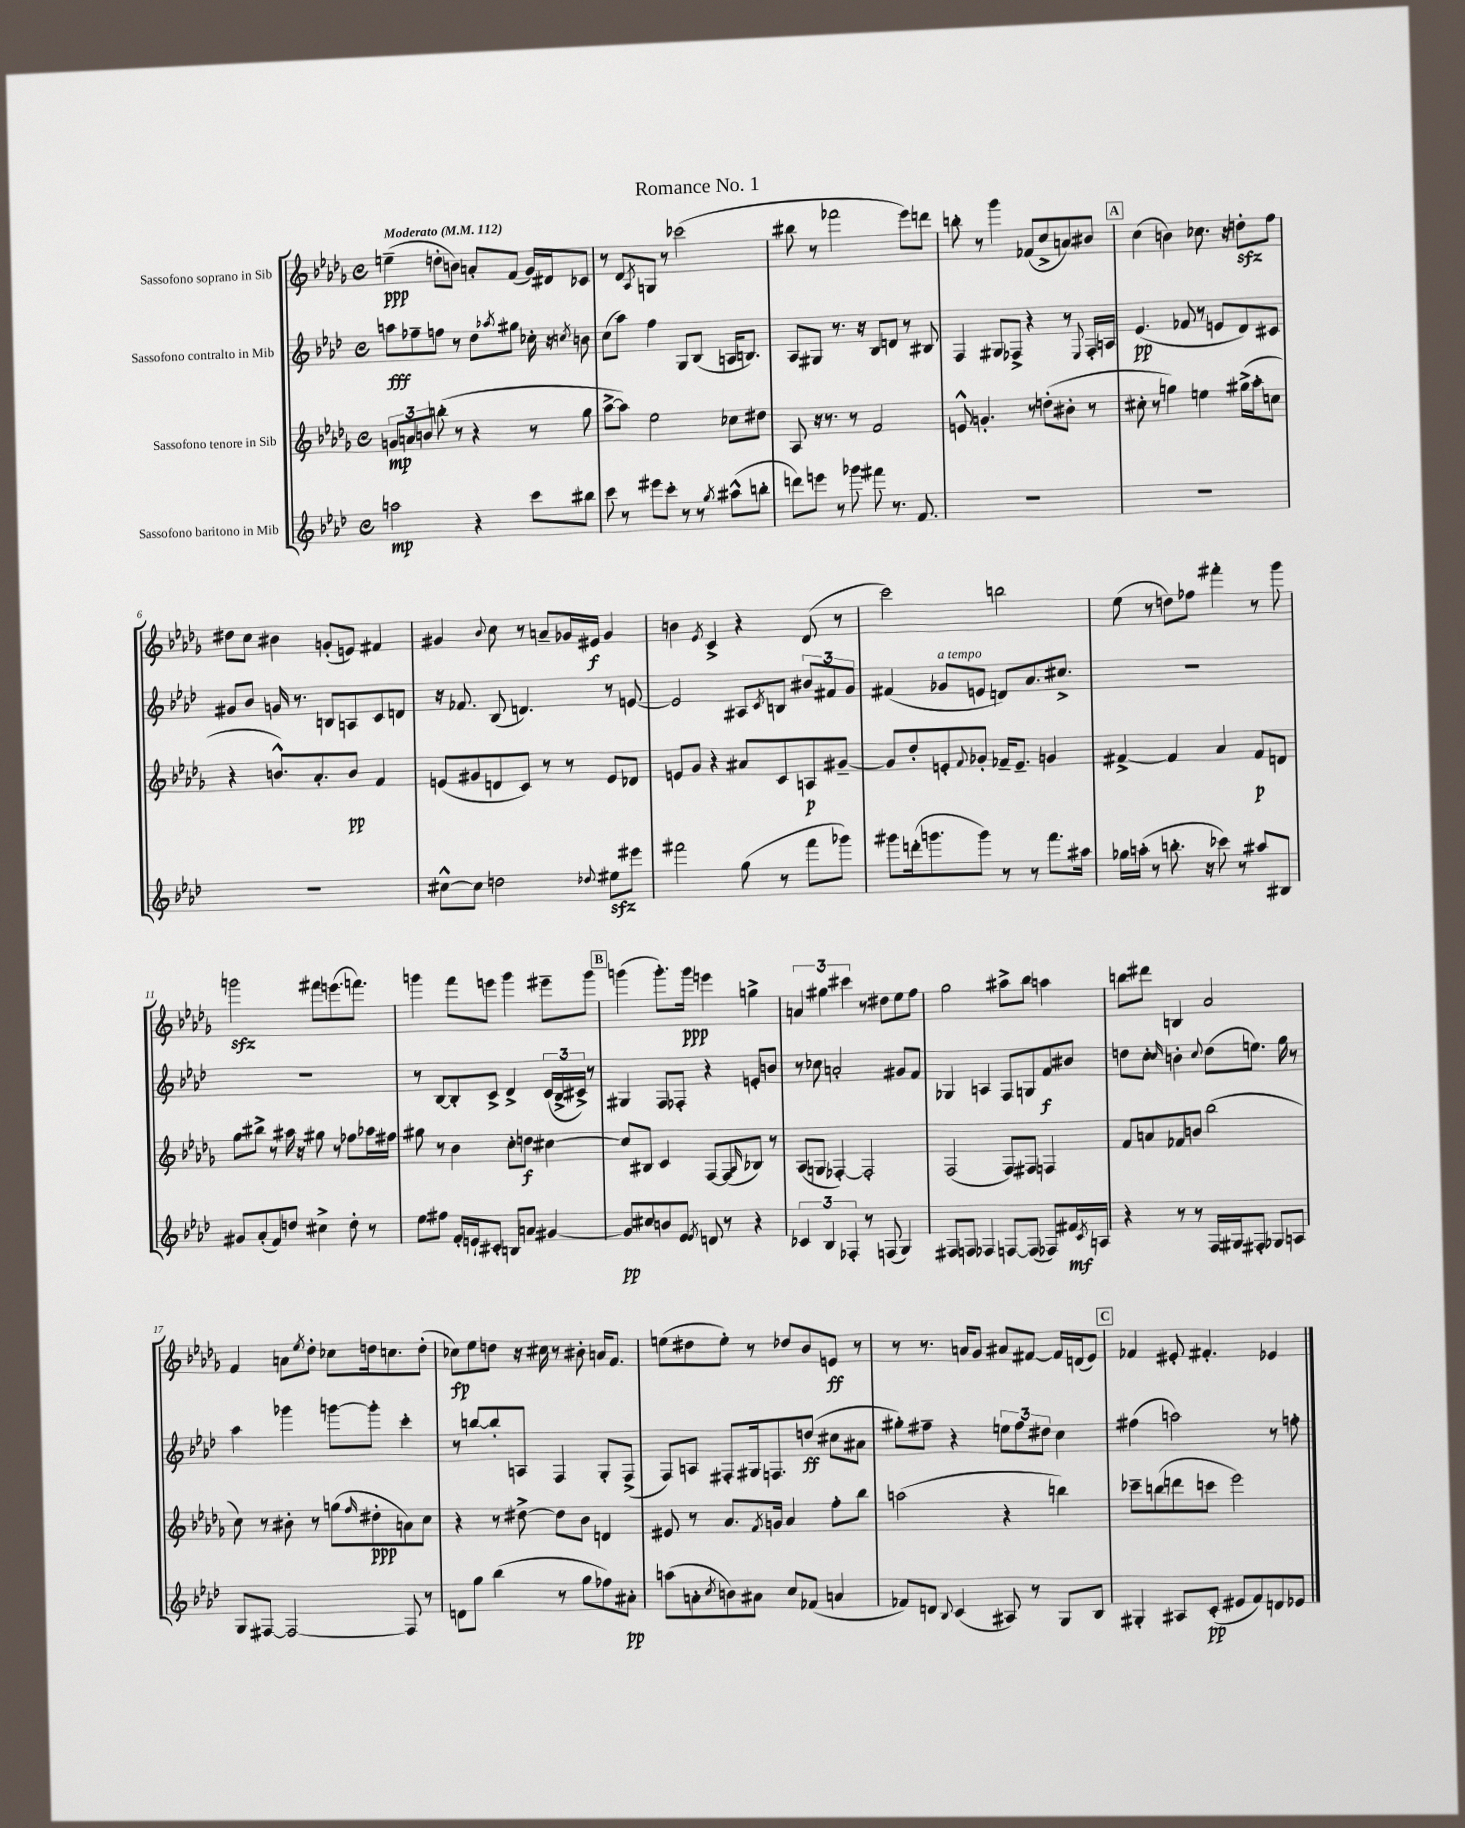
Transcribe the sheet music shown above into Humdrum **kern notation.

**kern	**kern	**kern	**kern
*staff4	*staff3	*staff2	*staff1
*clefG2	*clefG2	*clefG2	*clefG2
*k[b-e-a-d-]	*k[b-e-a-d-g-]	*k[b-e-a-d-]	*k[b-e-a-d-g-]
*M4/4	*M4/4	*M4/4	*M4/4
*met(c)	*met(c)	*met(c)	*met(c)
*MM112	*MM112	*MM112	*MM112
2aa	12g	8aa	(4ee~
.	12a	.	.
.	.	8ff-~	.
.	12b	.	.
.	(8bb'	8ff	8dd'
.	8r	8r	8b)
4r	4r	8dd-	8a'
.	.	8qaa-	.
.	.	8gg#	(8f
8ccc	8r	16cc-'	16g-)
.	.	16r	16d#
.	.	8qcc	.
8bb#	8gg-	8b	8c-
=	=	=	=
8ccc	[8aa-^	(8cc	8r
8r	8aa-])	8aa-)	8d-
.	.	.	8qA-
8eee#	2ee-	4ff	8G
8ccc'	.	.	8r
8r	.	8G	(2ccc-
8r	.	(8B-	.
8qgg	.	.	.
(8aa#^^	8cc-	16A	.
.	.	8.B)	.
8bb'	8dd#	.	.
=	=	=	=
8ddd)	8A-	8A-	8bb#
8eee	16r	8G#	8r
.	8.r	.	.
8r	.	8.r	2fff-
8ggg-	8r	.	.
.	.	16r	.
8fff#	2f	8B-	.
8.r	.	8d	.
.	.	8r	8eee-)
8.f	.	.	.
.	.	8B#	8ddd
=	=	=	=
1r	8e^^	4F	8bb'
.	4.g'	.	8r
.	.	8G#	4ggg-
.	.	8F-^	.
.	8r	4r	(8f-
.	(8dd'	.	8cc^
.	8b#'	8r	8a)
.	.	8qqE-	.
.	8r	16F-'	8b#
.	.	16A	.
=	=	=	=
1r	8cc#'	(4.e-	(4cc
.	8r	.	.
.	4gg)	.	4b)
.	.	8f-	.
.	4ee	8r	8.cc-
.	.	8e	.
.	.	.	16r
.	(16gg#^	8d-)	8dd'
.	16aa-'	.	.
.	8cc	8c#	8ff
=	=	=	=
1r	4r	8g#	8dd#
.	.	8b-	8cc
.	8.b^^)	16g	4b#
.	.	8.r	.
.	8.a-'	.	.
.	.	8B	(8g'
.	8b	8A	8e)
.	4f	8c	4f#
.	.	8d	.
=	=	=	=
[8cc#^^	(8e	16r	4g#
.	.	8.f-	.
8cc#]	8g#	.	.
.	.	.	8qqb-
2dd	8d	(8B-	8cc
.	8c)	4.d)	8r
.	8r	.	8a~
.	8r	.	16g-
.	.	.	16e#
8qqdd-	.	.	.
8ee#	8e	8r	4g-
8eee#	8d-	[8e	.
=	=	=	=
2fff#	8e	2e]	4b
.	8g-	.	.
.	.	.	8qe-
.	4r	.	4c^
(8gg	8a#	8A#	4r
.	.	8qc	.
8r	8c	8B	.
8fff#	8A	12b#	(8d-
.	.	12f#	.
8ggg-)	[8g#~	.	8r
.	.	12g	.
=	=	=	=
8ggg#	8g#]	(4f#	2ccc)
(16ddd'	8dd-'	.	.
8.ggg	.	.	.
.	8e'	8g-	.
.	8qqf	.	.
8ggg)	8g-'	8e	.
8r	16f-~	8d)	2bb
.	8.e~	.	.
8r	.	8.a-	.
8.fff	4g	.	.
.	.	8.cc#^	.
16aa#	.	.	.
=	=	=	=
16gg-	[4f#^	1r	(8ee-
(16aa'	.	.	.
8r	.	.	8r
8.bb'	4f#]	.	8dd)
.	.	.	8ff-
16r	.	.	.
8ccc-)	4a-	.	4fff#'
8r	.	.	.
8aa#	8f#	.	8r
8B#	8d	.	8ggg-
=	=	=	=
8g#	8gg-	1r	2ggg
(8a-'	8bb#^	.	.
8f)	8r	.	.
8dd	16aa#	.	.
.	16r	.	.
4cc#^	8gg#	.	8fff#
.	8r	.	(8.eee
8dd'	8ff-	.	.
.	.	.	8.fff)
8r	16aa-	.	.
.	16ff#	.	.
=	=	=	=
8ee-	8gg#	8r	4ggg
8ff#	8r	[8B-	.
16f'	4b-	8B-']	8fff
16e`	.	.	.
8c#'	.	8c^	8eee
8B	8cc'	4d-^	4ggg
8a	8dd	.	.
[4g#	[4cc#	(24c	8eee#~
.	.	24B-^	.
.	.	24c#^)	.
.	.	8r	8ggg
=	=	=	=
8g#]	8cc#]	4G#	(4ggg
8cc#	8B#	.	.
8b	4c	8F	8.ggg')
8e-	.	8F-'	.
.	.	.	16ggg
8qe-	.	.	.
8d	[8F	4r	4eee
8r	(8F]	.	.
.	16qqA-	.	.
4r	8B-)	8e'	4gg^
.	8r	8b	.
=	=	=	=
6c-	(8A-	8r	6a
.	8G	8cc-	.
6B-	.	.	6gg#
.	[4F-')	2a'	.
6F-'	.	.	6ccc#
8r	2F-']	.	8r
(8F	.	.	8dd#
4G)	.	8g#	8ee-
.	.	8f	8ff
=	=	=	=
8F#	(2F	4G-	2gg-
8F	.	.	.
4F-	.	4A	.
[8F	8F)	8F	8aa#^
(8F]	8F#	8G	8bb-
8F-)	4F	8f	4aa
16f#	.	8b#	.
8qc	.	.	.
16A	.	.	.
=	=	=	=
4r	8f	8dd	8bb
.	8a	8cc'	8ddd#
.	.	16qqcc	.
8r	8f-	4b'	4B
8r	8b	.	.
.	.	8qqcc	.
16F	(2bb-	(8dd	2a-
16G#	.	.	.
8F#'	.	8.ee)	.
8G-	.	.	.
.	.	16gg	.
8A	.	8r	.
=	=	=	=
8G	8cc)	4aa-	4f
[8F#	8r	.	.
2F#_	8b#'	4ggg-	8a
.	.	.	8qee-
.	8r	.	8dd-'
.	(8gg	[8ggg	8cc-
.	16qqff	.	.
.	8dd#'	8ggg']	16dd
.	.	.	8.cc
8F#]	8a)	4ccc'	.
8r	8cc	.	(8dd'
=	=	=	=
8d	4r	8r	8cc-)
8gg	.	[8bb	8ee-
(4bb-	8r	8bb']	8dd
.	[8dd#^	8A	16r
.	.	.	16cc#
8r	8dd#]	4F	8r
8gg	8b-	.	8b#'
8ff-)	4d	8G'	16a
.	.	.	8.f
8a#'	.	(8F^	.
=	=	=	=
(8aa	8e#	8F)	(8ee
8a'	8r	8A	8dd#
8qcc	.	.	.
8b)	8.a-	8F#'	8ee')
8a#	.	16G#	8r
.	8qf	.	.
.	16g	8.F	.
8cc	4a-	.	8dd-
(8f-	.	(8dd	8b-
4a	8ff'	8cc#	8e
.	8bb-	8a#	8r
=	=	=	=
8f-)	(2aa	8gg#')	8r
8d	.	8ff#~	8.r
8qqB-	.	.	.
(4c	.	4r	.
.	.	.	16a
.	.	.	8g-
8A#)	4r	12ee	8a#
.	.	12ff#	.
8r	.	.	[8f#
.	.	12dd#	.
8G	4bb)	4cc	16f#]
.	.	.	(16d
8B-	.	.	8e-)
=	=	=	=
4G#'	8ccc-~	(4ff#	4f-
.	(8bb	.	.
8A#	8ddd	2aa)	8e#'
(8c'	8ccc	.	4.f#'
8e#	2eee-)	.	.
8f)	.	.	.
8d	.	8r	4e-
8e-	.	8ff'	.
==	==	==	==
*-	*-	*-	*-
